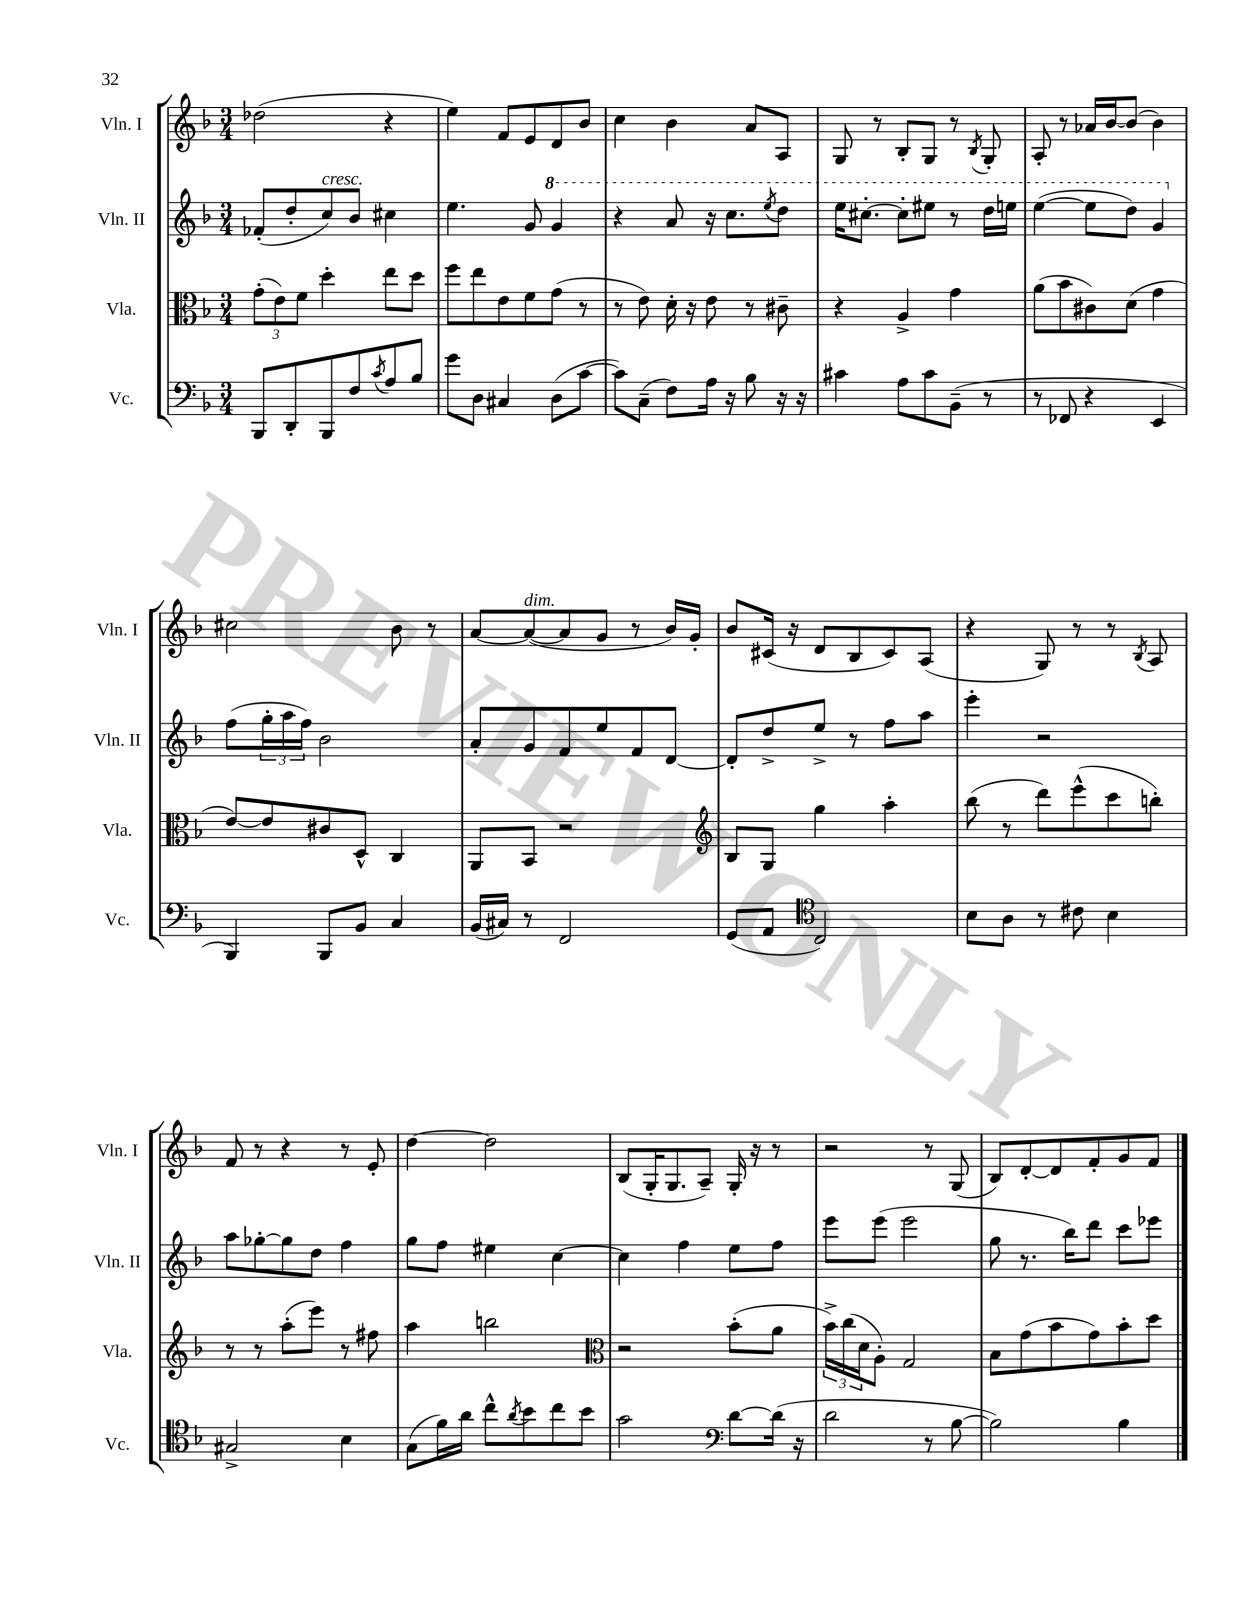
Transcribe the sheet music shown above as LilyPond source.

<<
\new StaffGroup <<
\new Staff = "s0" \with { instrumentName = "Vln. I" shortInstrumentName = "Vln. I" } {
    \clef treble \key f \major \numericTimeSignature \time 3/4
    des''2( r4 |
    e''4) f'8 e'8 d'8 bes'8 |
    c''4 bes'4 a'8 a8 |
    g8 r8 bes8-. g8 r8 \acciaccatura { bes8 } g8-. |
    a8-. r8 aes'16 bes'16~ bes'8( bes'4) |
    cis''2 bes'8 r8 |
    a'8~ a'8~^\markup { \italic "dim." }( a'8 g'8 r8 bes'16) g'16-. |
    bes'8 cis'16( r16 d'8 bes8 cis'8) a8( |
    r4 g8) r8 r8 \acciaccatura { bes8 } a8 |
    f'8 r8 r4 r8 e'8-. |
    d''4~ d''2 |
    bes8( g16-. g8. a8--) g16-. r16 r8 |
    r2 r8 g8( |
    bes8) d'8~-. d'8 f'8-. g'8 f'8 \bar "|." |
}
\new Staff = "s1" \with { instrumentName = "Vln. II" shortInstrumentName = "Vln. II" } {
    \clef treble \key f \major \numericTimeSignature \time 3/4
    fes'8-.( d''8-. c''8^\markup { \italic "cresc." }) bes'8 cis''4 |
    e''4. g'8 \ottava #1 g''4 |
    r4 a''8 r16 c'''8. \acciaccatura { e'''8 } d'''8 |
    e'''16 cis'''8.~-. cis'''8-. eis'''8 r8 d'''16 e'''16 |
    e'''4~( e'''8 d'''8) g''4 \ottava #0 |
    f''8( \tuplet 3/2 { g''16-. a''16 f''16) } bes'2 |
    a'8-. g'8 f'8 e''8 f'8 d'8~ |
    d'8-. d''8-> e''8-> r8 f''8 a''8 |
    e'''4-. r2 |
    a''8 ges''8~-. ges''8 d''8 f''4 |
    g''8 f''8 eis''4 c''4~ |
    c''4 f''4 e''8 f''8 |
    e'''8 e'''8( e'''2 |
    g''8 r8. bes''16) d'''8 c'''8 ees'''8 \bar "|." |
}
\new Staff = "s2" \with { instrumentName = "Vla." shortInstrumentName = "Vla." } {
    \clef alto \key f \major \numericTimeSignature \time 3/4
    \tuplet 3/2 { g'8-.( e'8) f'8 } d''4-. e''8 d''8 |
    f''8 e''8 e'8 f'8 g'8( r8 |
    r8 e'8) d'16-. r16 e'8 r8 cis'8-- |
    r4 a4-> g'4 |
    a'8( bes'8 cis'8) d'8( g'4 |
    e'8~) e'8 cis'8 d8-^ c4 |
    a,8 bes,8 r2 |
    \clef treble bes8 g8 g''4 a''4-. |
    bes''8( r8 d'''8) e'''8-^( c'''8 b''8-.) |
    r8 r8 a''8-.( e'''8) r8 fis''8 |
    a''4 b''2 |
    \clef alto r2 bes'8-.( a'8 |
    \tuplet 3/2 { bes'16->) c''16( d'16 } a8-.) g2 |
    bes8 g'8( bes'8 g'8) bes'8-. d''8 \bar "|." |
}
\new Staff = "s3" \with { instrumentName = "Vc." shortInstrumentName = "Vc." } {
    \clef bass \key f \major \numericTimeSignature \time 3/4
    bes,,8 d,8-. bes,,8 f8 \acciaccatura { c'8 } a8 bes8 |
    g'8 d8 cis4 d8( c'8~ |
    c'8) c8--( f8) a16 r16 bes8 r16 r16 |
    cis'4 a8 cis'8 bes,8--( r8 |
    r8 fes,8 r4 e,4 |
    bes,,4) bes,,8 bes,8 c4 |
    bes,16( cis16) r8 f,2 |
    g,8( a,8 \clef tenor c2) |
    bes8 a8 r8 cis'8 bes4 |
    gis2-> bes4 |
    g8( f'16) a'16 c''8-^ \acciaccatura { a'8 } bes'8 c''8 bes'8 |
    g'2 \clef bass d'8~ d'16( r16 |
    d'2 r8 bes8~ |
    bes2) bes4 \bar "|." |
}
>>
>>
\layout { \context { \Score \remove "Bar_number_engraver" } }
